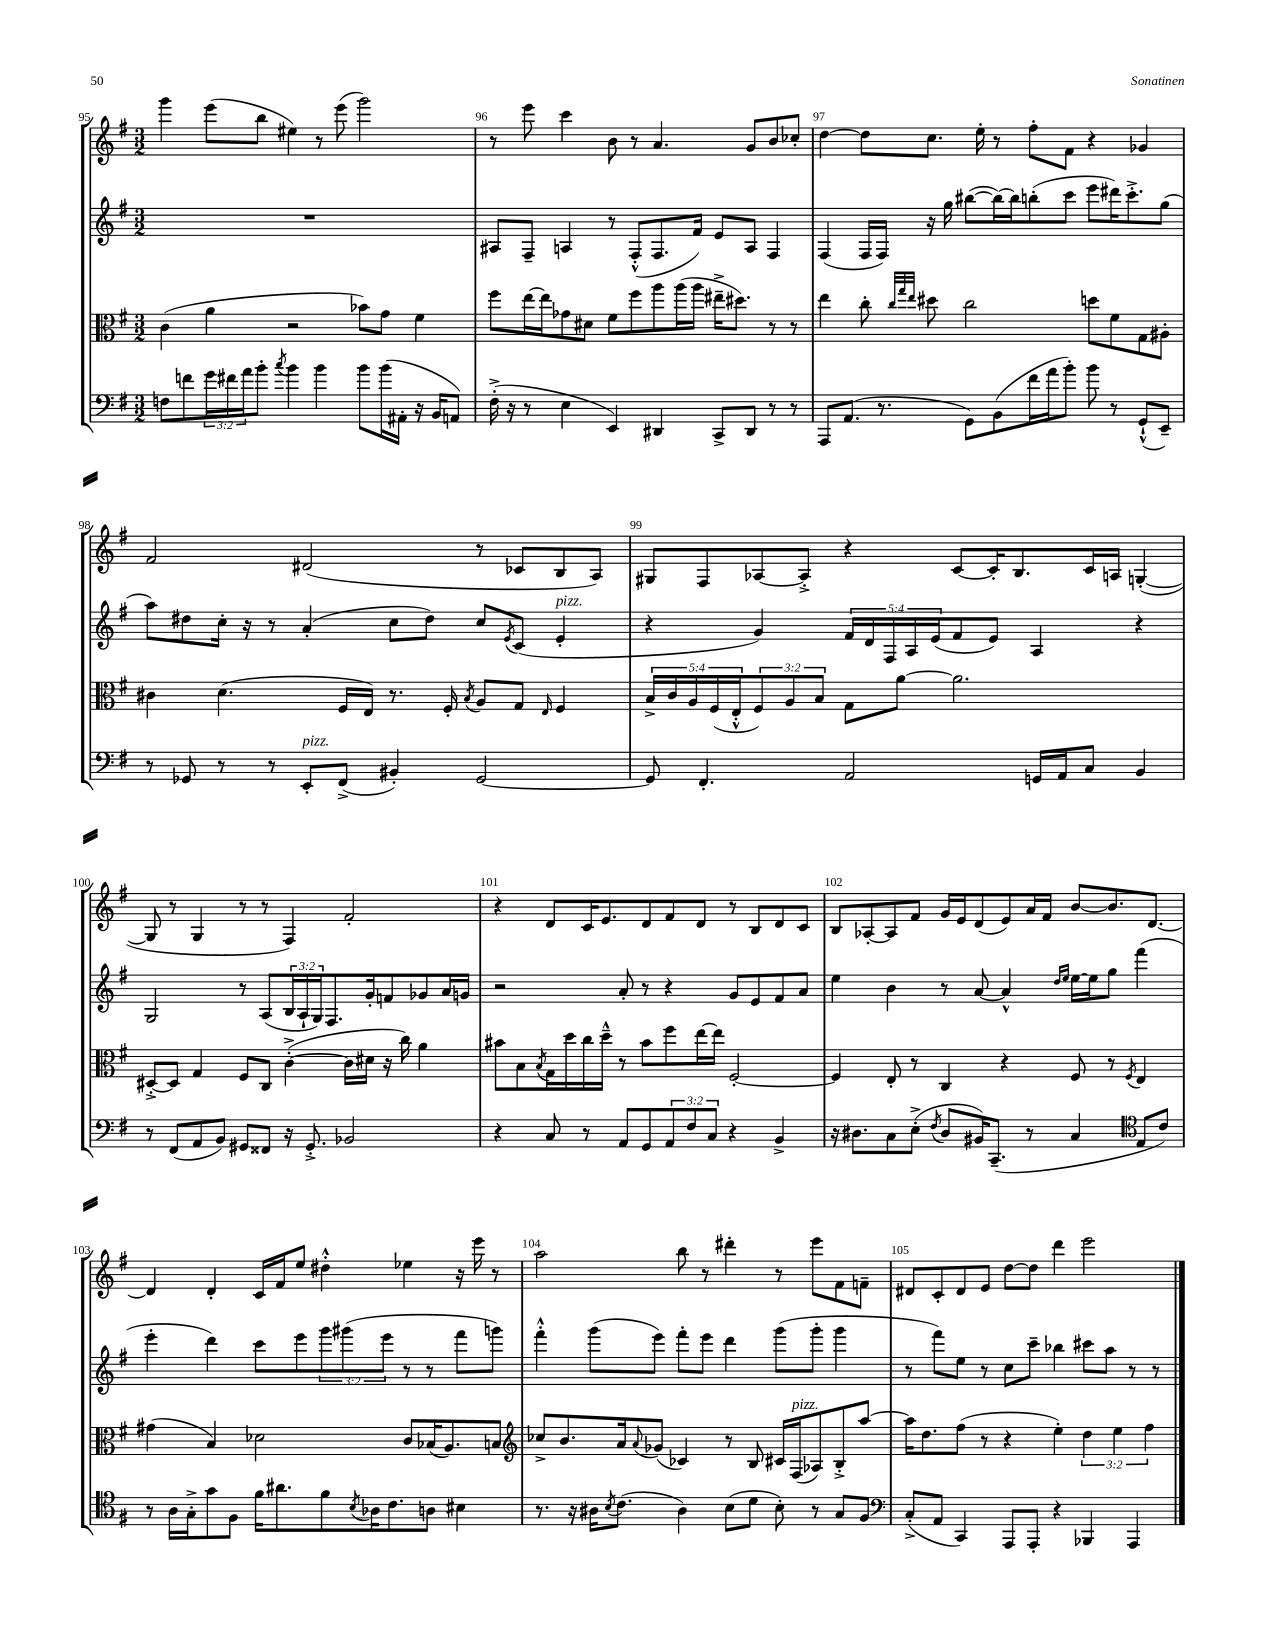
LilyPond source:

<<
\new StaffGroup <<
\new Staff = "s0" {
    \clef treble \key g \major \numericTimeSignature \time 3/2
    g'''4 e'''8( b''8 eis''4) r8 e'''8( g'''2) |
    r8 e'''8 c'''4 b'8 r8 a'4. g'8 b'8 ces''8-. |
    d''4~ d''8 c''8. e''16-. r8 fis''8-. fis'8 r4 ges'4 |
    fis'2 dis'2( r8 ces'8 b8 a8) |
    gis8 fis8 aes8~ aes8-.-> r4 c'8~ c'16-. b8. c'16 a16 g4~-.( |
    g8 r8 g4 r8 r8 fis4) fis'2-. |
    r4 d'8 c'16 e'8. d'8 fis'8 d'8 r8 b8 d'8 c'8 |
    b8 aes8~-. aes8 fis'8 g'16 e'16 d'8( e'8) a'16 fis'16 b'8~ b'8. d'8.~ |
    d'4 d'4-. c'16 fis'16 e''8 dis''4-.-^ ees''4 r16 e'''16 r8 |
    a''2 b''8 r8 dis'''4-. r8 e'''8 fis'8 f'8-- |
    dis'8 c'8-. dis'8 e'8 d''8~ d''8 d'''4 e'''2 \bar "|." |
}
\new Staff = "s1" {
    \clef treble \key g \major \numericTimeSignature \time 3/2 \override Staff.TupletNumber.text = #tuplet-number::calc-fraction-text
    R1. |
    ais8 fis8-- a4 r8 fis8-.-^( fis8. fis'16) e'8 a8 fis4 |
    fis4( fis16 fis16) r16 g''16 bis''8~( bis''16~) bis''16 b''8-.( c'''8 e'''8 dis'''16) c'''8.-.-> g''8( |
    a''8) dis''8 c''16-. r16 r8 a'4-.( c''8 dis''8) c''8 \acciaccatura { e'8 } c'8( e'4-.^\markup { \italic "pizz." } |
    r4 g'4) \tuplet 5/4 { fis'16 d'16 fis16 a16 e'16( } fis'8 e'8) a4 r4 |
    g2 r8 a8( \tuplet 3/2 { b16 a16-! g16) } fis8. g'16-. f'8 ges'8 a'16 g'16 |
    r2 a'8-. r8 r4 g'8 e'8 fis'8 a'8 |
    e''4 b'4 r8 a'8~ a'4-^ \grace { d''16 e''16 } e''16~ e''16 g''8 fis'''4( |
    e'''4-. d'''4) c'''8 e'''8 \tuplet 3/2 { g'''8 gis'''8( e'''8 } r8 r8 fis'''8 g'''8) |
    fis'''4-.-^ g'''8( e'''8) fis'''8-. e'''8 d'''4 g'''8( g'''8-. g'''4 |
    r8 fis'''8) e''8 r8 c''8 c'''8-- bes''4 cis'''8 a''8 r8 r8 \bar "|." |
}
\new Staff = "s2" {
    \clef alto \key g \major \numericTimeSignature \time 3/2 \override Staff.TupletNumber.text = #tuplet-number::calc-fraction-text
    c'4( a'4 r2 bes'8) g'8 fis'4 |
    fis''8 e''16~ e''16 ges'8 dis'8 fis'8 fis''8 a''8 a''16( a''16 eis''16---> dis''8.) r8 r8 |
    e''4 c''8-. \grace { c''32 g''32 e''32 } dis''8 c''2 d''8 fis'8 g8 ais8-. |
    cis'4 d'4.( fis16 e16) r8. fis16-. \acciaccatura { b8 } a8 g8 \grace { e16 } fis4 |
    \tuplet 5/4 { b16-> c'16 a16 fis16( e16-.-^ } \tuplet 3/2 { fis8) a8 b8 } g8 a'8~ a'2. |
    dis8~-.-> dis8 g4 fis8 c8 c'4~-.->( c'16 dis'16 r16 c''16) a'4 |
    bis'8 b8 \acciaccatura { b8 } g16 d''16 c''16 d''16---^ r8 bis'8 fis''8 e''16~ e''16 fis2~-. |
    fis4 e8-. r8 c4 r4 fis8 r8 \acciaccatura { fis8 } e4 |
    gis'4( b4) des'2 c'8 bes16( a8.) b8 |
    \clef treble ces''8-> b'8. a'16 \appoggiatura { a'8 } ges'8( ces'4) r8 b8 cis'16 fis16^\markup { \italic "pizz." }( aes8) b8-.-> a''8~ |
    a''16 d''8. fis''8( r8 r4 e''4-.) \tuplet 3/2 { d''4 e''4 fis''4 } \bar "|." |
}
\new Staff = "s3" {
    \clef bass \key g \major \numericTimeSignature \time 3/2 \override Staff.TupletNumber.text = #tuplet-number::calc-fraction-text
    f8 f'8 \tuplet 3/2 { g'16 fis'16 a'16 } b'8-. \acciaccatura { c''8 } b'4 b'4 b'8 b'16( ais,16-. r16 b,16 a,8) |
    fis16-.->( r16 r8 e4 e,4) dis,4 c,8-> dis,8 r8 r8 |
    a,,8 a,8.( r8. g,8) b,8( fis'16 a'16 b'8-.) b'8 r8 g,8-!-^( e,8--) |
    r8 ges,8 r8 r8 e,8-.^\markup { \italic "pizz." } fis,8->( bis,4-.) ges,2~ |
    ges,8 fis,4.-. a,2 g,16 a,16 c8 b,4 |
    r8 fis,8( a,8 b,8) gis,8 fisis,8 r16 gis,8.-.-> bes,2 |
    r4 c8 r8 a,8 g,8 \tuplet 3/2 { a,8 fis8 c8 } r4 b,4-> |
    r16 dis8. c8 e8-.->( \acciaccatura { fis8 } dis8 bis,16) c,8.--( r8 c4 \clef tenor e8 c'8) |
    r8 a16 g16-.-> g'8 fis8 fis'16 ais'8. fis'8 \acciaccatura { b8 } aes16 c'8. a8 bis4 |
    r8. r16 ais16 \acciaccatura { b8 } c'8.( ais4) b8( d'8 b8-.) r8 g8 fis8 |
    \clef bass c8-.->( a,8 c,4) a,,8 a,,8-. r4 bes,,4 a,,4 \bar "|." |
}
>>
>>
\layout { \context { \Score currentBarNumber = #95 \override BarNumber.break-visibility = ##(#f #t #t) barNumberVisibility = #all-bar-numbers-visible } }
